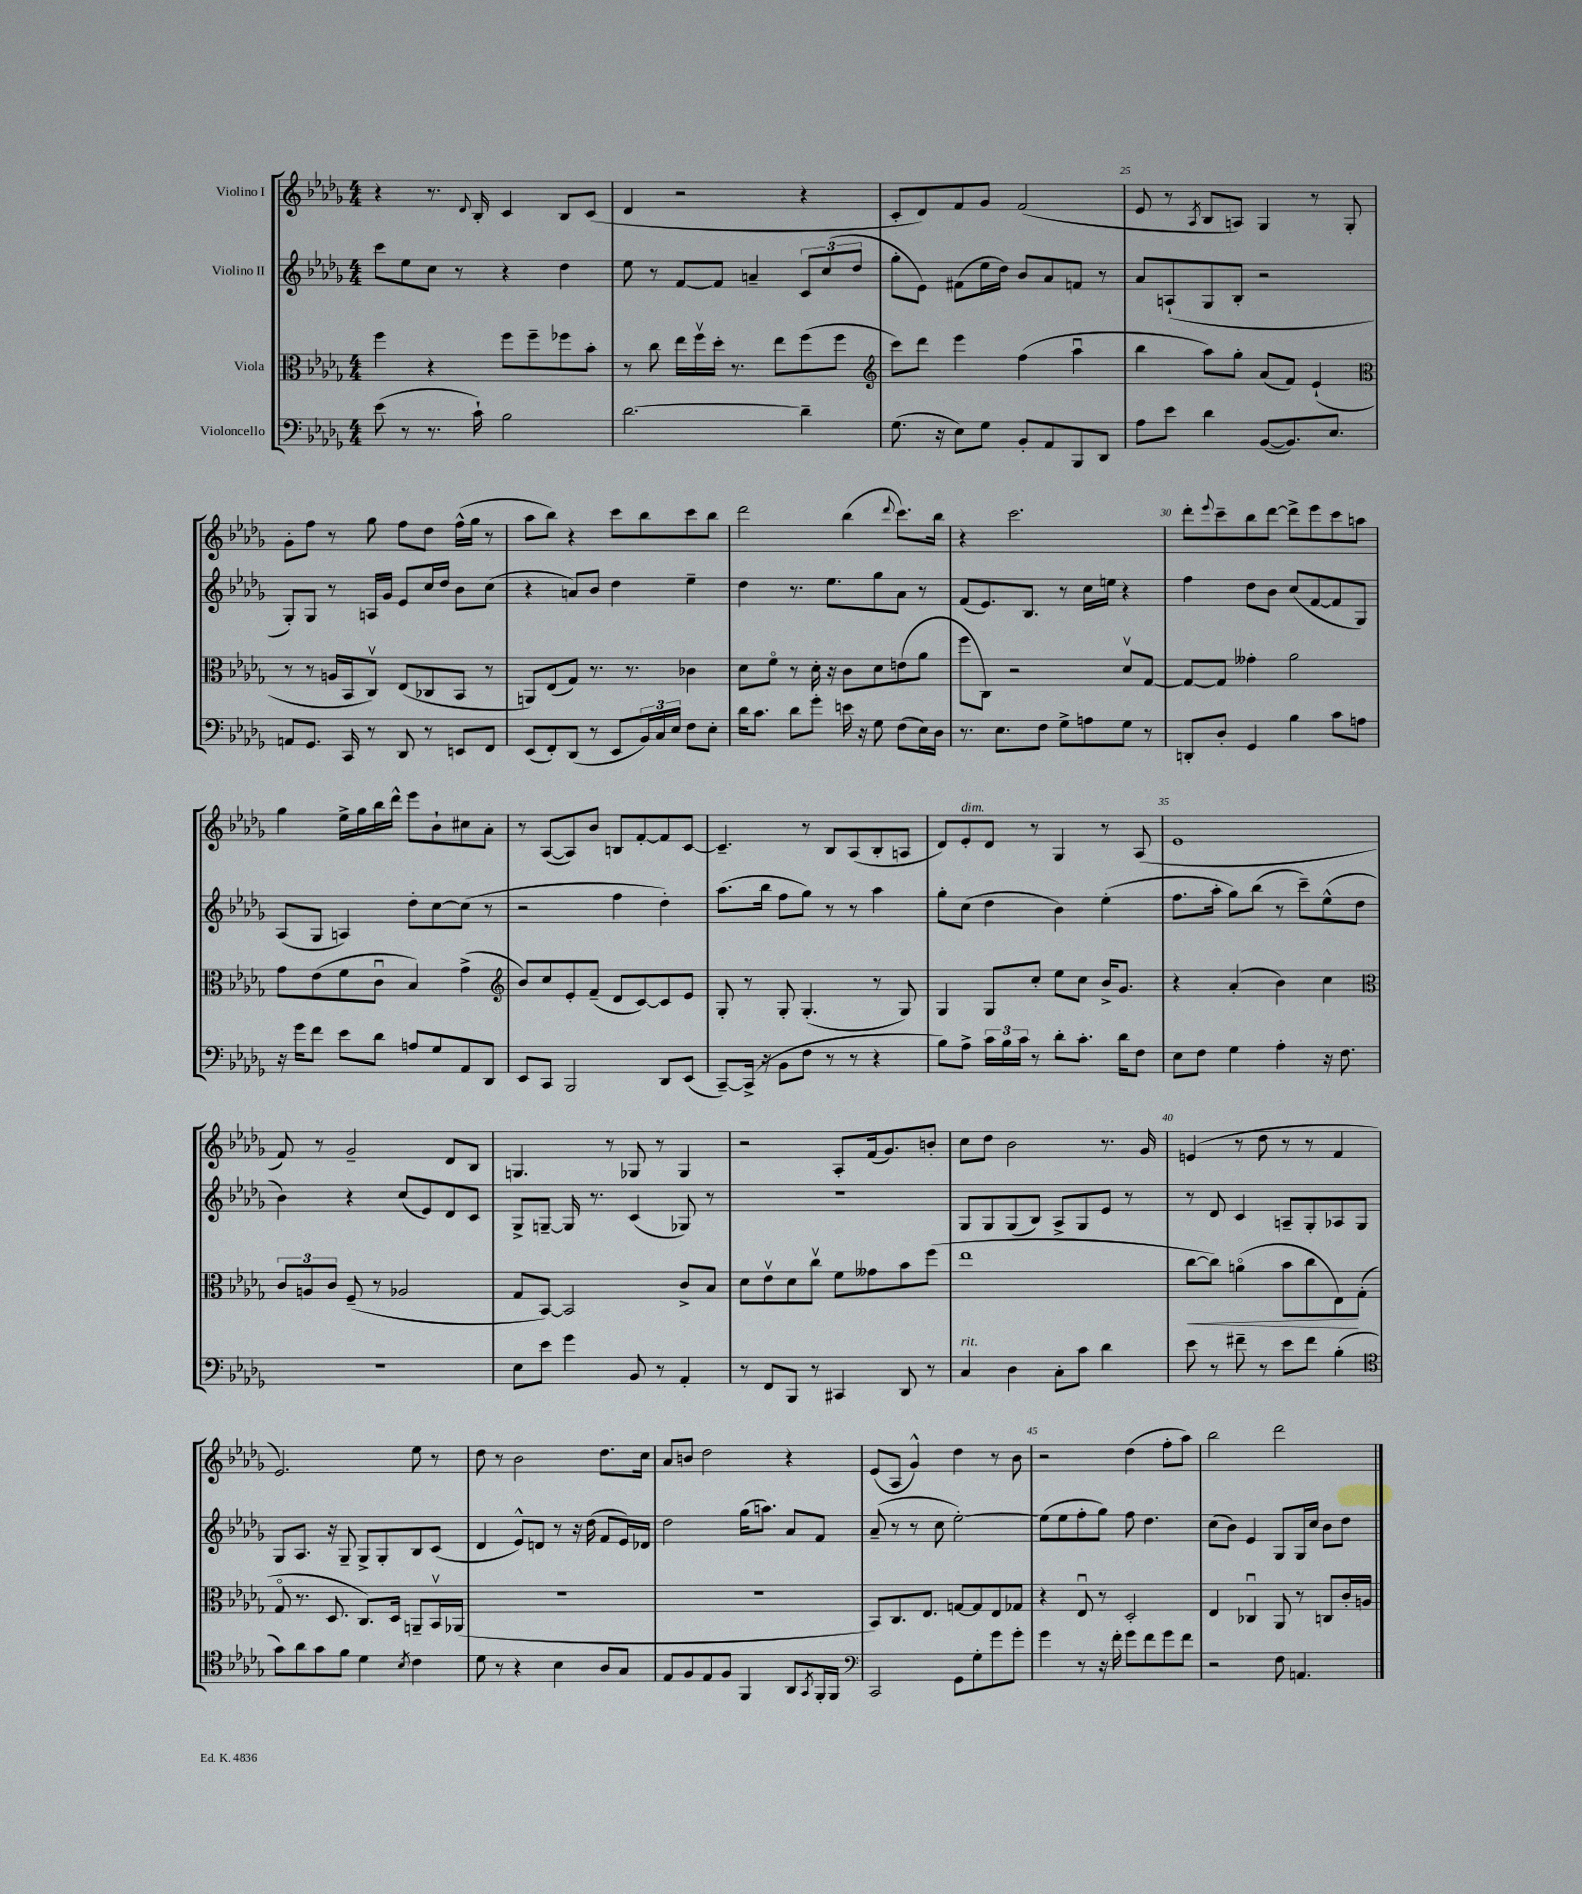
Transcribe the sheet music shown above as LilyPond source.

<<
\new StaffGroup <<
\new Staff = "s0" \with { instrumentName = "Violino I" } {
    \clef treble \key des \major \numericTimeSignature \time 4/4
    r4 r8. \appoggiatura { des'8 } bes16-. c'4 bes8 c'8( |
    des'4 r2 r4 |
    c'8-. des'8) f'8 ges'8 f'2( |
    ees'8 r8 \acciaccatura { aes8 } bes8 a8) ges4 r8 ges8-. |
    ges'8-. f''8 r8 ges''8 f''8 des''8 f''16-^( ges''16 r8 |
    aes''8 bes''8) r4 c'''8 bes''8 c'''8 bes''8 |
    des'''2 bes''4( \appoggiatura { des'''8 } c'''8.) bes''16 |
    r4 c'''2. |
    des'''8-. \appoggiatura { ees'''8 } c'''8-- bes''8 des'''8~ des'''8-> ees'''8 c'''8 a''8 |
    ges''4 ees''16-> ges''16 bes''16 des'''16-^ ees'''8 bes'8-! cis''8 aes'8-. |
    r8 aes8~( aes8) bes'8 b8 f'8~-. f'8 c'8~ |
    c'4.-- r8 bes8 aes8( bes8-. a8 |
    des'8) ees'8-.^\markup { \italic "dim." } des'8 r8 ges4 r8 aes8( |
    ees'1 |
    f'8) r8 ges'2-- des'8 bes8 |
    g4. r8 ges8 r8 ges4 |
    r2 aes8-. f'16( ges'8.) b'8-. |
    c''8 des''8 bes'2 r8. ges'16 |
    e'4( r8 des''8 r8 r8 f'4 |
    ees'2.) ees''8 r8 |
    des''8 r8 bes'2 des''8. c''16 |
    aes'8 b'8 des''2 r4 |
    ees'8( aes8 ges'4-^) des''4 r8 bes'8 |
    r2 des''4( f''8-. aes''8) |
    bes''2 des'''2 \bar "|." |
}
\new Staff = "s1" \with { instrumentName = "Violino II" } {
    \clef treble \key des \major \numericTimeSignature \time 4/4
    c'''8 ees''8 c''8 r8 r4 des''4 |
    ees''8 r8 f'8~ f'8 a'4-- \tuplet 3/2 { c'8 c''8( des''8 } |
    ges''8-. ees'8) fis'8( ees''16 des''16) bes'8 aes'8 f'8 r8 |
    aes'8 a8-!( ges8 bes8-. r2 |
    ges8-.) ges8 r8 a16 ges'16 ees'8 c''16 des''16 bes'8 c''8( |
    r4 a'8) bes'8 des''4 ees''4-- |
    des''4 r8. ees''8. ges''8 aes'8 r8 |
    f'8( ees'8.) bes8. r8 c''16 e''16 r4 |
    f''4 des''8 bes'8 c''8( f'8~ f'8 ges8) |
    aes8( ges8 a4) des''8-. c''8~ c''8( r8 |
    r2 f''4 des''4-.) |
    aes''8.( bes''16 f''8 ges''8) r8 r8 aes''4 |
    ges''8-. c''8( des''4 bes'4) ees''4-.( |
    f''8. aes''16-. ges''8) bes''8( r8 c'''8--) ees''8-^( des''8 |
    bes'4) r4 c''8( ees'8) des'8 c'8 |
    ges8-> g8~-- g16 r8. c'4( ges8) r8 |
    R1 |
    ges8 ges8 ges8( bes8) aes8-> ges8 ees'8 r8 |
    r8 des'8 c'4 a8-- ges8-. aes8 ges8 |
    ges8 aes8. r16 ges8-- ges8-> ges8-. bes8 c'8( |
    des'4 ees'8-^) d'8 r8 r16 des''16( f'8 ees'16) des'16 |
    des''2 ges''16( a''8.) aes'8 f'8 |
    aes'8--( r8 r8 c''8 ees''2~-.) |
    ees''8( ees''8 f''8-. ges''8) f''8 des''4. |
    c''8( bes'8) ees'4 ges8 ges16 c''16 bes'8 des''8 \bar "|." |
}
\new Staff = "s2" \with { instrumentName = "Viola" } {
    \clef alto \key des \major \numericTimeSignature \time 4/4
    f''4 r4 f''8 f''8-- fes''8 bes'8-. |
    r8 c''8 ees''16 f''16\upbow des''16-. r8. ees''8 f''8( f''8 |
    \clef treble c'''8) des'''8 ees'''4 f''4( aes''4\downbow |
    bes''4 aes''8) ges''8-. aes'8( f'8) ees'4-!( |
    \clef alto r8 r8 a16 bes,16 c8\upbow) ees8( ces8 bes,8 r8 |
    a,8) ees8( ges8) r8. r8. ces'4 |
    des'8 f'8\flageolet r8 des'16-. r16 c'8 des'8 e'8( aes'8 |
    f''8 c8) r2 des'8\upbow ges8~ |
    ges8~ ges8 geses'4-. aes'2 |
    ges'8 ees'8( f'8 c'8\downbow bes4) ges'4->( |
    \clef treble bes'8) c''8 ees'8-. f'8--( des'8 c'8~) c'8 ees'8 |
    ges8-. r8 ges8-. ges4.-.( r8 ges8) |
    ges4 ges8 c''8-. ees''8 c''8 bes'16-> ges'8. |
    r4 aes'4-.( bes'4) c''4 |
    \clef alto \tuplet 3/2 { c'8 a8 c'8 } f8--( r8 aes2 |
    ges8 bes,8~) bes,2 c'8-> bes8 |
    des'8 ees'8\upbow des'8 c''8\upbow f'8 geses'8 bes'8 f''8( |
    ees''1 |
    c''8~\< c''8) a'4\flageolet( bes'8 c''8 ees8\!) ges8-.( |
    ges8\flageolet r8. des8. c8.) des16 a,8-- bes,16\upbow aes,16( |
    R1 |
    R1 |
    bes,8) c8. ees8. g8~ g8 ees8 ges8 |
    r4 ees8\downbow r8 des2-. |
    ees4 ces4\downbow aes,8 r8 c8 c'16-. a16 \bar "|." |
}
\new Staff = "s3" \with { instrumentName = "Violoncello" } {
    \clef bass \key des \major \numericTimeSignature \time 4/4
    ees'8( r8 r8. c'16-!) bes2 |
    des'2.~ des'4-- |
    ges8.( r16 ees8) ges8 bes,8-. aes,8 bes,,8 des,8 |
    aes8 ees'8 des'4 bes,8~( bes,8.) ees8. |
    a,8 ges,8. c,16 r8 des,8 r8 e,8 f,8 |
    ees,8( f,8-.) des,8( r8 ees,8 \tuplet 3/2 { bes,16) c16 ees16 } f8 ees8-. |
    des'16 c'8. des'8 ges'8-. e'16 r16 ges8 f8( ees16) des16 |
    r8. ees8. f8 ges8-> a8 ges8 r8 |
    d,8-. des8-. ges,4 bes4 c'8 a8 |
    r16 ges'16 f'8 ees'8 des'8 a8 ges8 aes,8 des,8 |
    ees,8 c,8 bes,,2 des,8 ees,8( |
    c,8~--) c,16->( r16 bes,8 f8 r8 r8 r4 |
    bes8) aes8-> \tuplet 3/2 { c'16 bes16 c'16 } r8 des'8-. c'8.-. des'16 f8 |
    ees8 f8 ges4 aes4-. r16 f8. |
    R1 |
    ees8 ees'8 ges'4 bes,8 r8 aes,4-. |
    r8 f,8 bes,,8 r8 cis,4 des,8 r8 |
    c4^\markup { \italic "rit." } des4 c8-. c'8 des'4 |
    ees'8 r8 fis'8-- r8 ees'8 fis'8 bes4-.( |
    \clef tenor ges'8) aes'8 ges'8 f'8 des'4 \acciaccatura { bes8 } c'4 |
    des'8 r8 r4 bes4 aes8 ges8 |
    ees8 f8 ees8 f8 f,4 aes,8 \acciaccatura { ges,8 } f,16-. f,16 |
    \clef bass c,2 ges,8 ges8-. ges'8 ges'8-. |
    ges'4 r8 r16 f'16-. ges'8 f'8 ges'8 f'8 |
    r2 f8 a,4. \bar "|." |
}
>>
>>
\layout { \context { \Score currentBarNumber = #22 \override BarNumber.break-visibility = ##(#f #t #t) barNumberVisibility = #(every-nth-bar-number-visible 5) } }
